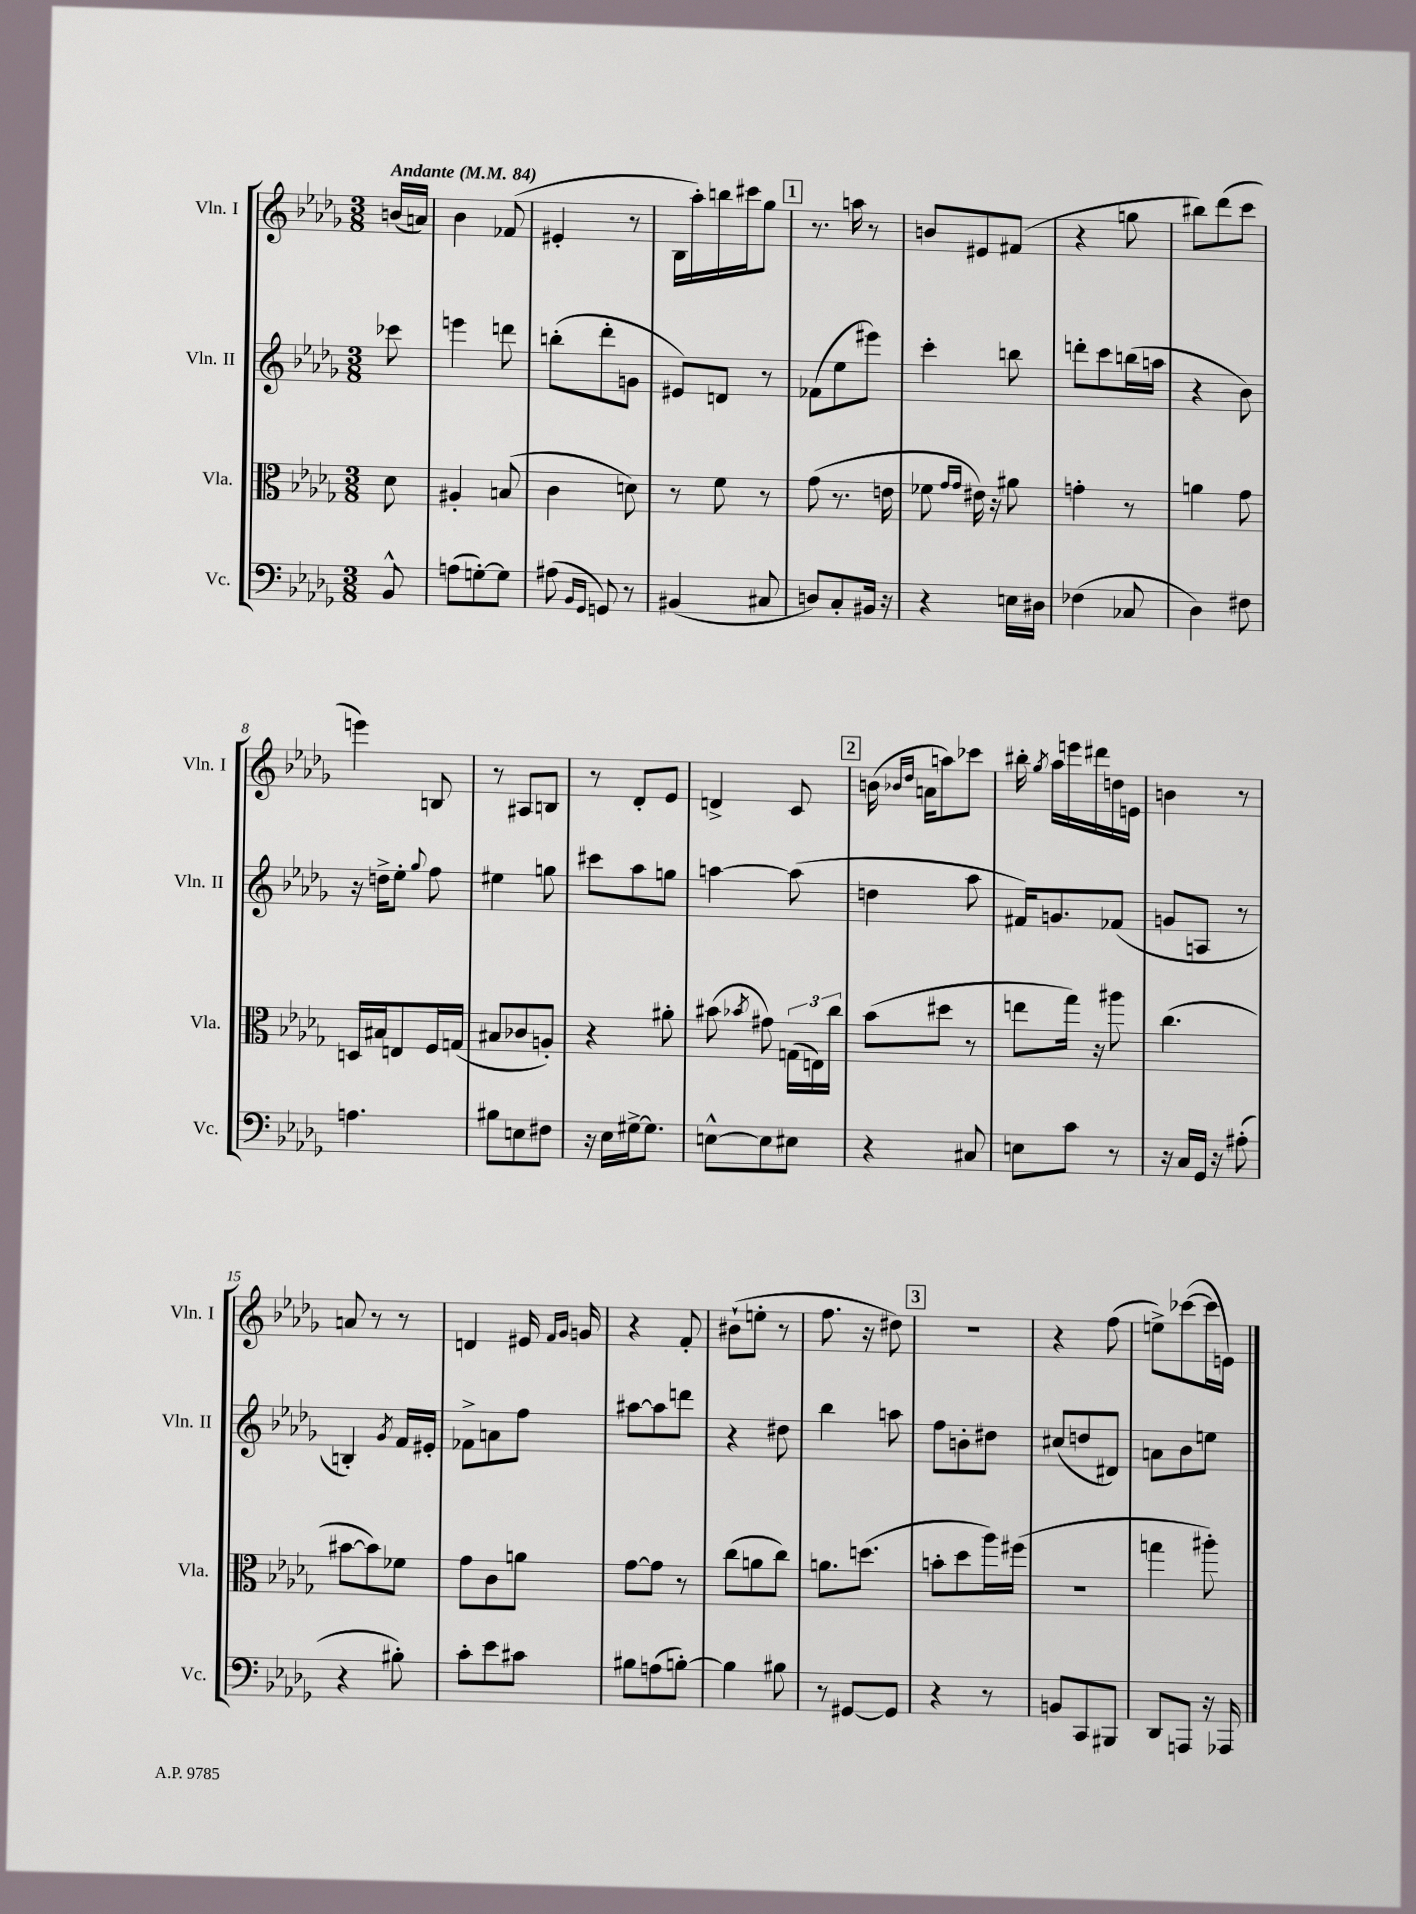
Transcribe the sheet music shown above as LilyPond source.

<<
\new StaffGroup <<
\new Staff = "s0" \with { instrumentName = "Vln. I" shortInstrumentName = "Vln. I" } {
    \clef treble \key des \major \numericTimeSignature \time 3/8 \partial 8 \tempo "Andante" 4 = 84
    \autoBeamOff b'16[( a'16]) |
    bes'4 fes'8( |
    eis'4-. r8 |
    bes16[ aes''16-.) b''16 cis'''16 ges''8] |
    \mark \markup { \box "1" } r8. a''16 r8 |
    b'8[ eis'8 fis'8]( |
    r4 g''8 |
    bis''8[) des'''8( c'''8] |
    e'''4) b8 |
    r8 ais8[ b8] |
    r8 des'8[-. ees'8] |
    d'4-> c'8 |
    \mark \markup { \box "2" } b'16( \grace { bes'16[ des''16] } a'16[ a''8) ces'''8] |
    bis''16-. \acciaccatura { ges''8 } aes''16[ e'''16 dis'''16 d''16 e'16] |
    b'4 r8 |
    a'8 r8 r8 |
    d'4 eis'16 \grace { f'16[ ges'16] } g'16 |
    r4 f'8-. |
    bis'8[-!( e''8]-. r8 |
    f''8. r16 dis''8) |
    \mark \markup { \box "3" } R4. |
    r4 f''8( |
    e''8[->) ces'''8~( ces'''16 e'16]) \bar "|." |
}
\new Staff = "s1" \with { instrumentName = "Vln. II" shortInstrumentName = "Vln. II" } {
    \clef treble \key des \major \numericTimeSignature \time 3/8 \partial 8
    \autoBeamOff ces'''8 |
    e'''4 d'''8 |
    b''8[-.( des'''8-. g'8] |
    eis'8[) d'8] r8 |
    \mark \markup { \box "1" } fes'8[( ees''8 eis'''8]) |
    c'''4-. b''8 |
    d'''8[-. c'''8 b''16( a''16] |
    r4 bes'8) |
    r16 d''16[-> ees''8]-. \appoggiatura { ges''8 } f''8 |
    eis''4 g''8 |
    cis'''8[ aes''8 g''8] |
    a''4~ a''8( |
    \mark \markup { \box "2" } d''4 aes''8 |
    fis'16[) g'8. fes'8]( |
    g'8[ a8] r8 |
    b4-.) \acciaccatura { ges'8 } f'16[ eis'16]-. |
    fes'8[-> a'8 f''8] |
    ais''8[~ ais''8 d'''8] |
    r4 dis''8 |
    bes''4 a''8 |
    \mark \markup { \box "3" } f''8[ b'8-. dis''8] |
    cis''8[( d''8 dis'8]) |
    a'8[ bes'8 e''8] \bar "|." |
}
\new Staff = "s2" \with { instrumentName = "Vla." shortInstrumentName = "Vla." } {
    \clef alto \key des \major \numericTimeSignature \time 3/8 \partial 8
    \autoBeamOff des'8 |
    ais4-. b8( |
    c'4 d'8) |
    r8 f'8 r8 |
    \mark \markup { \box "1" } ges'8( r8. e'16 |
    fes'8 \grace { ges'16[ ges'16] } eis'16) r16 ais'8 |
    g'4-. r8 |
    a'4 ges'8 |
    d16[ bis16 e8 f16 g16]( |
    bis8[ ces'8 a8]-.) |
    r4 ais'8-. |
    bis'8( \acciaccatura { bes'8 } gis'8) \tuplet 3/2 { g16[( e16) c''16] } |
    \mark \markup { \box "2" } bes'8[( dis''8] r8 |
    e''8[ ges''16]) r16 ais''8 |
    c''4.( |
    bis'8[~ bis'8) fes'8] |
    ges'8[ c'8 a'8] |
    ges'8[~ ges'8] r8 |
    c''8[( a'8 c''8]) |
    a'8.[ d''8.]( |
    \mark \markup { \box "3" } b'8[-. des''8 aes''16) fis''16]( |
    R4. |
    g''4 ais''8-.) \bar "|." |
}
\new Staff = "s3" \with { instrumentName = "Vc." shortInstrumentName = "Vc." } {
    \clef bass \key des \major \numericTimeSignature \time 3/8 \partial 8
    \autoBeamOff bes,8-^ |
    a8[( g8~-.) g8] |
    ais8( \grace { bes,16[ ges,16] } g,8) r8 |
    bis,4( cis8 |
    \mark \markup { \box "1" } d8[) c8-. bis,16] r16 |
    r4 e16[ dis16] |
    fes4( ces8 |
    des4) fis8 |
    a4. |
    bis8[ e8 fis8] |
    r16 ees16[ gis16~-> gis8.] |
    e8[~-^ e8 eis8] |
    \mark \markup { \box "2" } r4 cis8 |
    e8[ c'8] r8 |
    r16 c16[ ges,16] r16 ais8-.( |
    r4 bis8-.) |
    c'8[-. ees'8 cis'8] |
    bis8[ a8( b8]~-.) |
    b4 bis8 |
    r8 gis,8[~ gis,8] |
    \mark \markup { \box "3" } r4 r8 |
    b,8[ c,8 bis,,8] |
    des,8[ a,,8] r16 aes,,16 \bar "|." |
}
>>
>>
